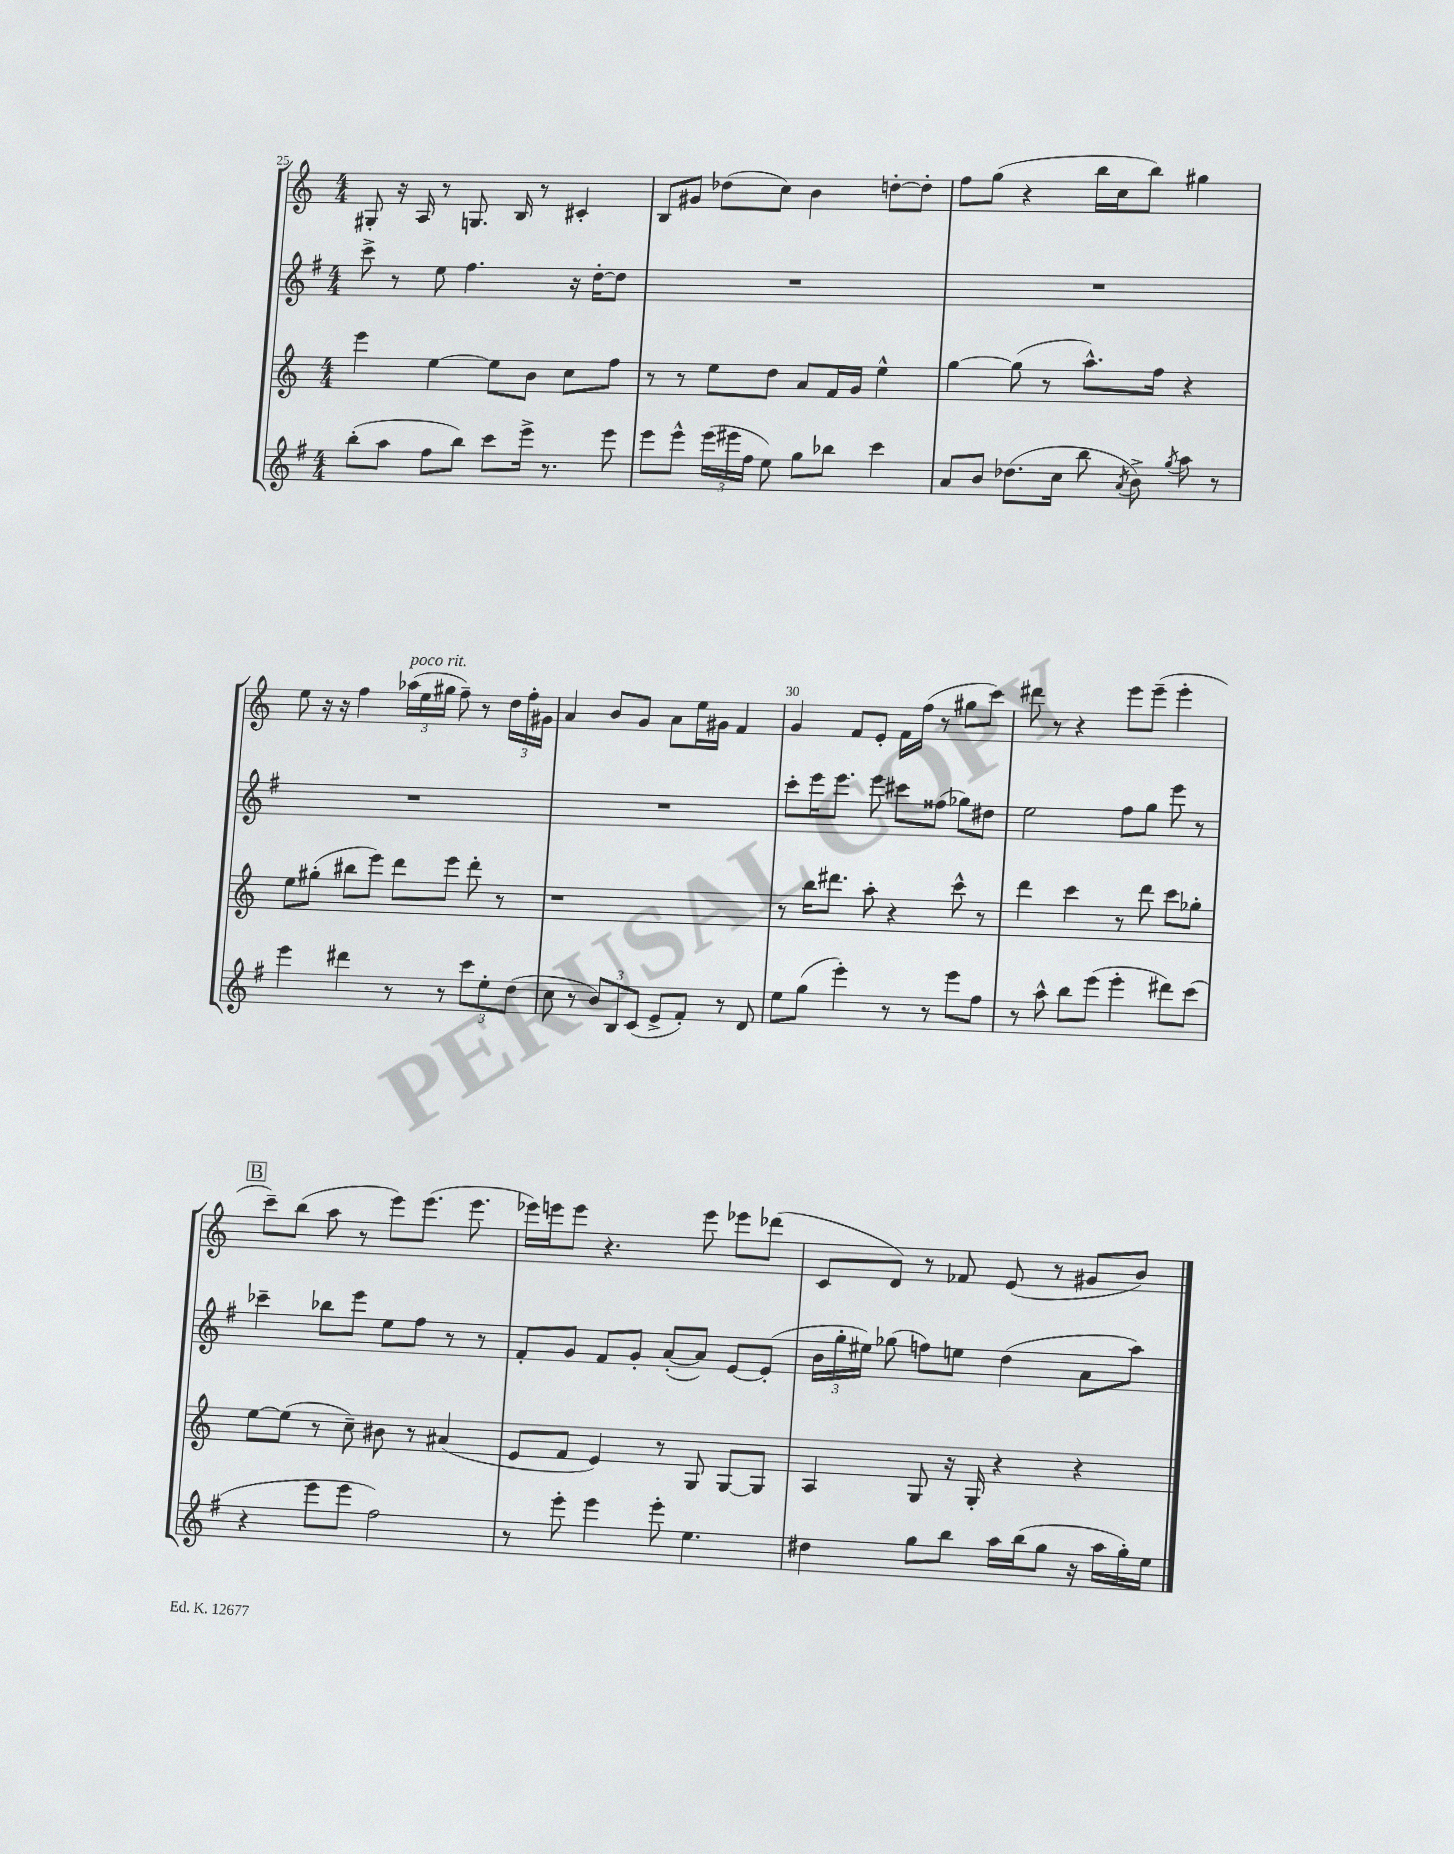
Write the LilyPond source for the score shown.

<<
\new StaffGroup <<
\new Staff = "s0" {
    \clef treble \key c \major \numericTimeSignature \time 4/4
    \autoBeamOff gis8-. r16 a16 r8 g8. b16 r8 cis'4-. |
    b8[ gis'8] des''8[( c''8]) b'4 d''8[~-. d''8]-. |
    f''8[ g''8]( r4 b''16[ c''16 b''8]) gis''4 |
    e''8 r16 r16 f''4 \tuplet 3/2 { aes''16[^\markup { \italic "poco rit." }( e''16 gis''16] } f''8--) r8 \tuplet 3/2 { d''16[ f''16-. gis'16] } |
    a'4 b'8[ g'8] a'8[ e''16 gis'16] f'4 |
    g'4 f'8[ e'8]-. f'16[ f''16]( r8 gis''8[ c'''8]) |
    dis'''8 r8 r4 e'''8[ e'''8]--( e'''4-. |
    \mark \markup { \box "B" } c'''8[--) b''8]( a''8 r8 e'''8[) e'''8.]( e'''8. |
    ees'''16[) e'''16 e'''8] r4. e'''8 ees'''8[ des'''8]( |
    c'8[ d'8]) r8 fes'8 e'8( r8 gis'8[ b'8]) \bar "|." |
}
\new Staff = "s1" {
    \clef treble \key g \major \numericTimeSignature \time 4/4
    \autoBeamOff c'''8-> r8 e''8 fis''4. r16 d''16[~-. d''8] |
    R1 |
    R1 |
    R1 |
    R1 |
    c'''8[-. e'''16 e'''8.] e'''8 cis'''8[ fisis''8]( ges''8[) dis''8] |
    e''2 fis''8[ g''8] e'''8 r8 |
    \mark \markup { \box "B" } ces'''4-- bes''8[ e'''8] e''8[ fis''8] r8 r8 |
    fis'8[-. g'8] fis'8[ g'8]-. a'8[~-.( a'8]) e'8[~ e'8]-.( |
    \tuplet 3/2 { b'16[ g''16-. eis''16]) } ges''8( f''8[) e''8] d''4( a'8[ a''8]) \bar "|." |
}
\new Staff = "s2" {
    \clef treble \key c \major \numericTimeSignature \time 4/4
    \autoBeamOff e'''4 e''4~ e''8[ b'8] c''8[ f''8] |
    r8 r8 e''8[ d''8] a'8[ f'16 g'16] e''4-^ |
    g''4~ g''8( r8 a''8.[-^) f''16] r4 |
    e''8[ gis''8]-.( bis''8[ e'''8]) d'''8[ e'''8] d'''8-. r8 |
    r1 |
    r8 b''16[ dis'''8.] a''8-. r4 c'''8-^ r8 |
    d'''4 c'''4 r8 d'''8 c'''8[ ges''8]-. |
    \mark \markup { \box "B" } e''8[~ e''8]( r8 c''8--) bis'8 r8 ais'4( |
    e'8[ f'8] e'4) r8 g8 g8[~ g8] |
    a4 g8 r16 g16-. r4 r4 \bar "|." |
}
\new Staff = "s3" {
    \clef treble \key g \major \numericTimeSignature \time 4/4
    \autoBeamOff b''8[-.( a''8] fis''8[ b''8]) c'''8[ e'''16]-> r8. e'''8 |
    e'''8[ e'''8]-^ \tuplet 3/2 { e'''16[( eis'''16 fis''16] } e''8) g''8[ bes''8] c'''4 |
    a'8[ b'8] des''8.[( c''16] b''8 \acciaccatura { a'8 } b'8->) \acciaccatura { g''8 } a''8 r8 |
    e'''4 dis'''4 r8 r8 \tuplet 3/2 { c'''8[ e''8-. d''8]( } |
    c''8 r8 \tuplet 3/2 { b'8[) b8 c'8]( } e'8[-> fis'8]-.) r8 d'8 |
    e''8[ g''8]( e'''4-.) r8 r8 e'''8[ fis''8] |
    r8 a''8-^ b''8[ e'''8]( e'''4-. dis'''8[) c'''8]( |
    \mark \markup { \box "B" } r4 e'''8[ e'''8] fis''2) |
    r8 e'''8-. e'''4 e'''8-. e''4. |
    dis''4 g''8[ b''8] a''16[ b''16( g''8] r16 a''16[ g''16-.) e''16] \bar "|." |
}
>>
>>
\layout { \context { \Score currentBarNumber = #25 \override BarNumber.break-visibility = ##(#f #t #t) barNumberVisibility = #(every-nth-bar-number-visible 5) } }
